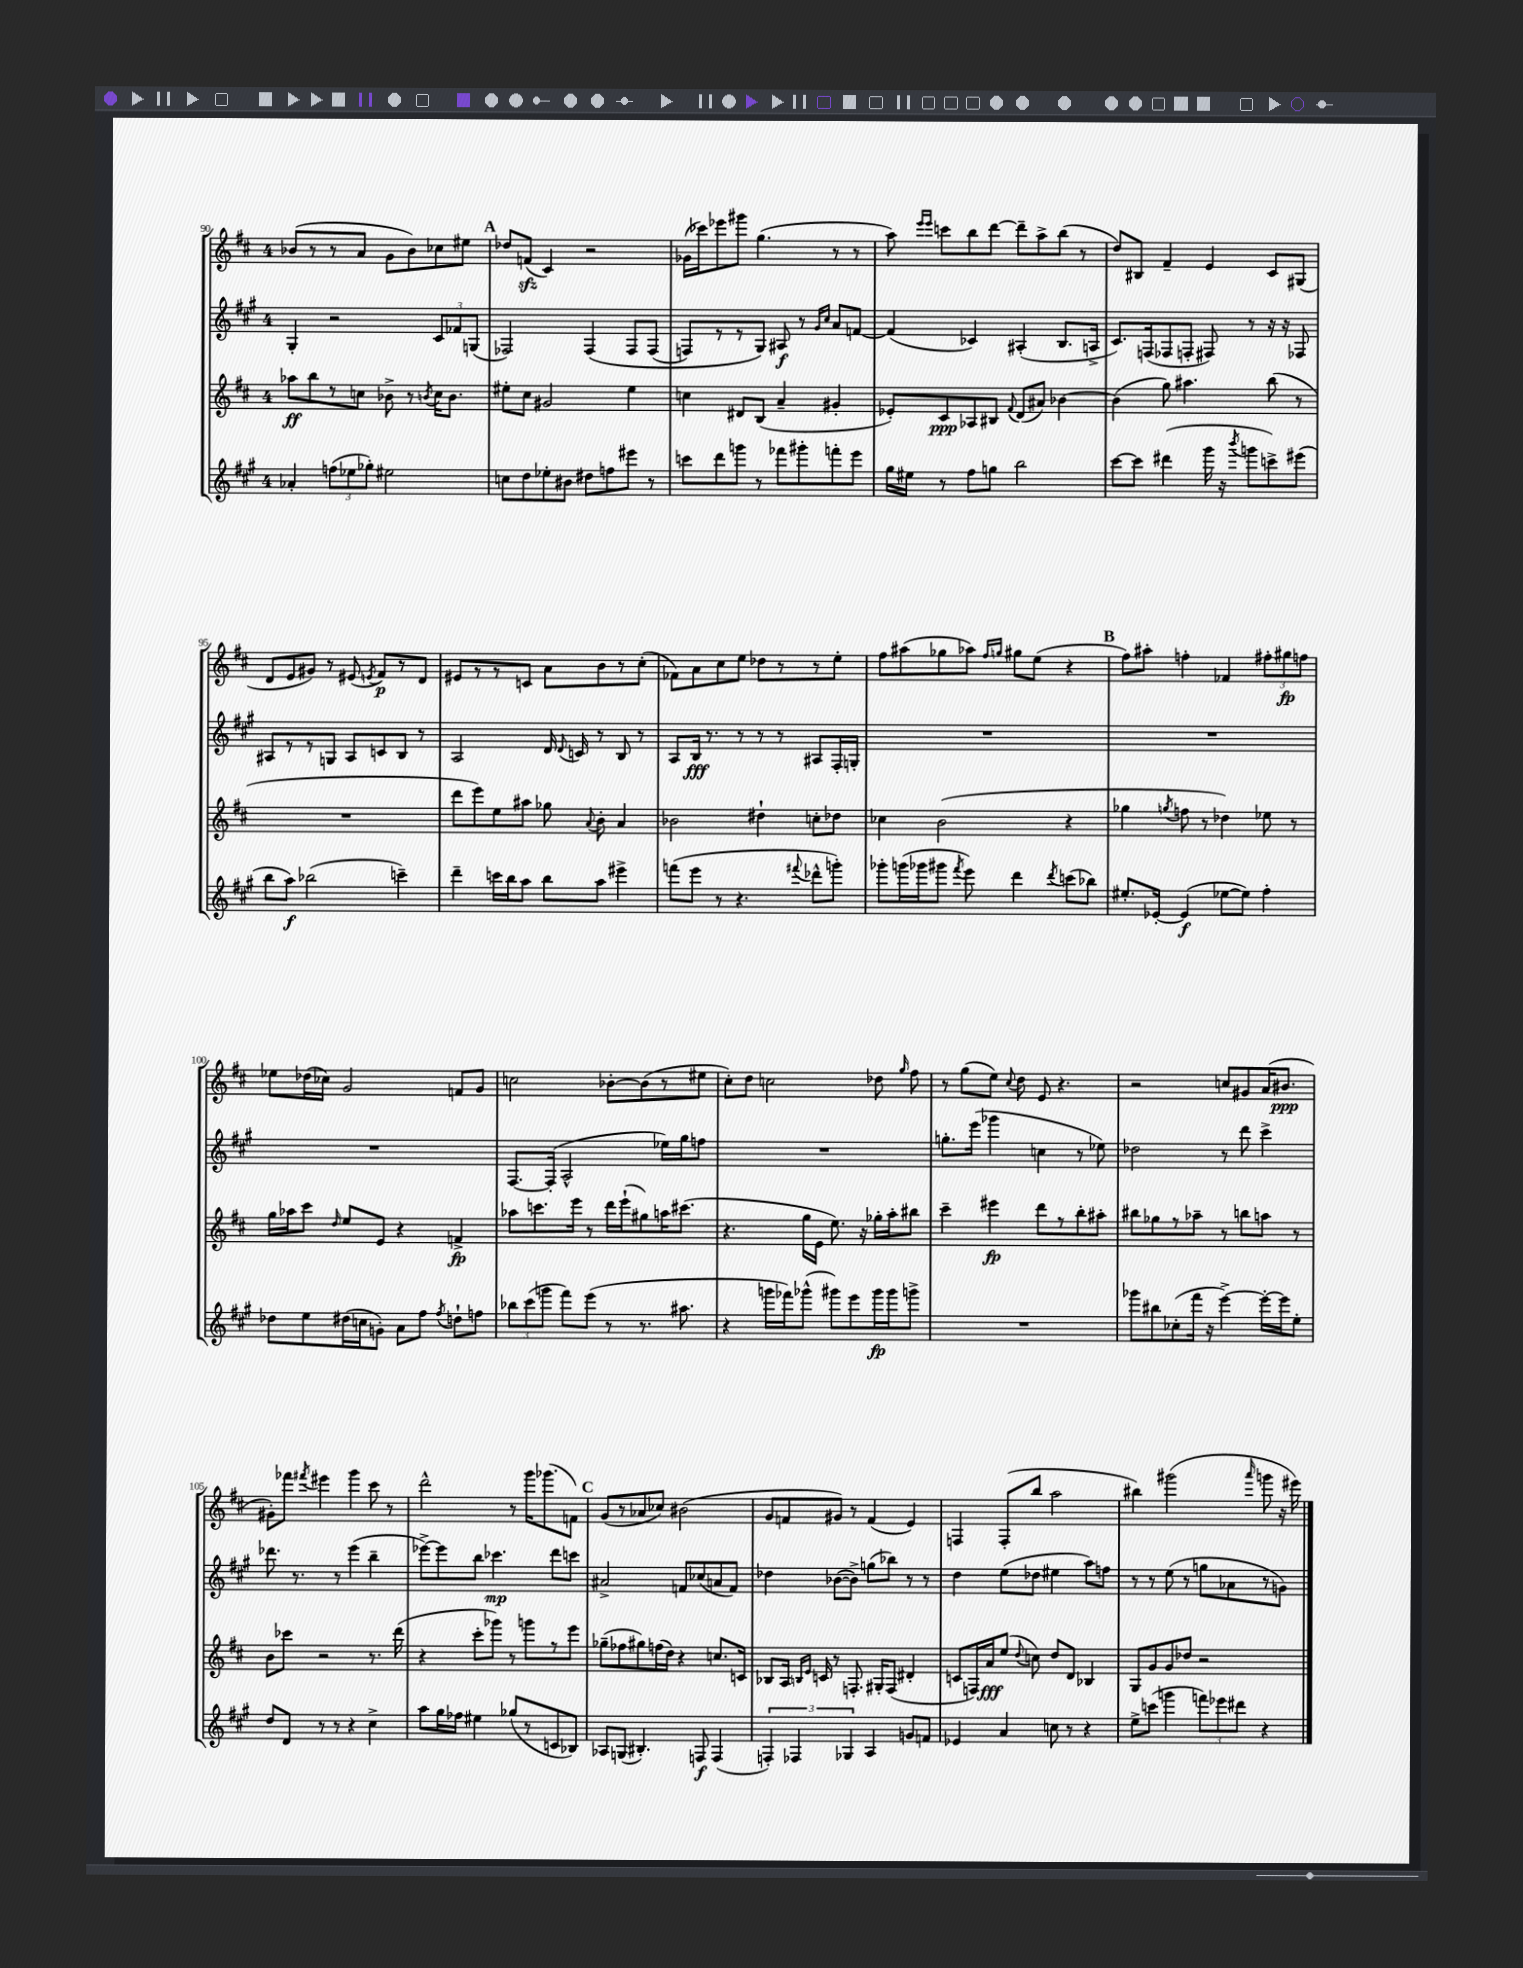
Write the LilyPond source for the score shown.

<<
\new StaffGroup <<
\new Staff = "s0" {
    \clef treble \key d \major \once \override Staff.TimeSignature.style = #'single-digit \time 4/4
    \autoBeamOff bes'8[( r8 r8 a'8] g'8[ bes'8) ces''8 eis''8] |
    \mark \markup { \bold "A" } des''8[ f'8]\sfz( cis'4) r2 |
    ges'16[( ces'''16) ees'''8 gis'''8] g''4.( r8 r8 |
    a''8) \grace { e'''16[ e'''16] } c'''8[ b''8 d'''8]~ d'''8[-- a''8-> b''8]( r8 |
    d''8[) bis8] fis'4-- e'4 cis'8[ gis8]( |
    d'8[ e'8 gis'8]) r8 eis'8( \acciaccatura { e'8 } fis'8[\p) r8 d'8] |
    eis'8[ r8 r8 c'8] a'8[ b'8 r8 cis''8]-.( |
    fes'8[) a'8 cis''8 e''8] des''8[ r8 r8 e''8]-. |
    fis''8[ ais''8( ges''8 aes''8]) \grace { fis''16[ g''16] } gis''8[ e''8]( r4 |
    \mark \markup { \bold "B" } fis''8[) ais''8]-. f''4-. fes'4 \tuplet 3/2 { fis''8[-. gis''8\fp f''8] } |
    ees''8[ des''16( ces''16]) g'2 f'8[ g'8] |
    c''2 bes'8[~-. bes'8( r8 eis''8] |
    cis''8[-.) d''8] c''2 des''8 \grace { g''16 } fis''8 |
    r8 g''8[( e''8]) \appoggiatura { cis''8 } d''8 e'8 r4. |
    r2 c''8[ gis'8 a'16( bis'8.]\ppp |
    gis'8[-.) fes'''8] \acciaccatura { fis'''8 } eis'''4 g'''4 cis'''8 r8 |
    d'''2-^ r8 g'''16[ ges'''8.( f'8]) |
    \mark \markup { \bold "C" } g'8[( r8 aes'8 ces''8]) bis'2( |
    g'8[ f'8 gis'8]) r8 f'4( e'4) |
    f4 f8[-.( b''8] a''2 |
    bis''4) gis'''2( \grace { a'''16 } g'''8 r16 eis'''16) \bar "|." |
}
\new Staff = "s1" {
    \clef treble \key a \major \once \override Staff.TimeSignature.style = #'single-digit \time 4/4
    \autoBeamOff gis4-. r2 \tuplet 3/2 { cis'8[ fes'8 g8]( } |
    \mark \markup { \bold "A" } fes2) fes4\( fes8[ fes8]( |
    f8[) r8 r8 gis8]\) ais8\f r8 \grace { gis'16[ cis''16] } a'8[ f'8]~ |
    f'4( ces'4) ais4-.( b8.[ a16]-> |
    cis'8.[) f16( fes8 f8]-. fis8) r8 r16 r16 fes8 |
    ais8[ r8 r8 g8] ais8[ c'8 b8] r8 |
    a2 d'16 \appoggiatura { d'8 } c'16 r8 b8 r8 |
    a8[ b16]\fff r8. r8 r8 r8 ais8[ fis16-. g16]-. |
    R1 |
    \mark \markup { \bold "B" } R1 |
    R1 |
    fis8.[~ fis16]-.( a2-^ ees''16[) gis''16 f''8] |
    R1 |
    g''8.[-. e'''16]( ges'''4 c''4 r8 ees''8) |
    des''2 r8 d'''8 cis'''4-> |
    des'''8. r8. r8 e'''4( b''4-- |
    ees'''8[~->) ees'''8 b''8] ces'''4.\mp d'''8[ c'''8] |
    \mark \markup { \bold "C" } ais'2-> f'8[ ces''8( a'8 f'8]) |
    des''4 bes'8[~( bes'8]->) g''8[( bes''8]) r8 r8 |
    d''4 e''8[( des''8] eis''4 a''8[) f''8] |
    r8 r8 e''8( r8 g''8[ aes'8 r8 g'8]) \bar "|." |
}
\new Staff = "s2" {
    \clef treble \key d \major \once \override Staff.TimeSignature.style = #'single-digit \time 4/4
    \autoBeamOff aes''8[\ff b''8 r8 c''8] bes'8-> r8 \acciaccatura { b'8 } c''16[ b'8.] |
    \mark \markup { \bold "A" } eis''8[-. cis''8] gis'2 eis''4 |
    c''4 dis'8[ b8]( a'4-- gis'4-. |
    ees'8[-.) cis'8\ppp aes8 bis8] \appoggiatura { fis'8 } d'8[( ais'8]) bes'4~ |
    bes'4( g''8) ais''4. b''8( r8 |
    R1 |
    d'''8[ e'''8) e''8 ais''8] ges''8 \appoggiatura { a'8 } b'8-. a'4 |
    bes'2 dis''4-! c''8[-. des''8] |
    ces''4 b'2( r4 |
    \mark \markup { \bold "B" } ges''4 \acciaccatura { g''8 } f''8 r8 des''4) ees''8 r8 |
    g''16[ aes''16 cis'''8] \grace { d''16 } e''8[ e'8] r4 f'4->\fp |
    aes''8[ c'''8. e'''16] r8 d'''16[ e'''16-!( gis''8) a''16 cis'''8.]( |
    r4. g''16[ e'16] e''8.) r16 ges''16[-. a''16-. bis''8] |
    cis'''4-- eis'''4\fp d'''8[ r8 b''8-. ais''8]-. |
    bis''8[ ges''8 r8 aes''8]-- r8 b''8[ a''8] r8 |
    b'8[ ces'''8] r2 r8. d'''16( |
    r4 cis'''8[-. ges'''8]) r8 g'''8[ r8 e'''8] |
    \mark \markup { \bold "C" } ges''8[--( fes''8 gis''8) f''16( d''16]) r4 c''8.[ c'16] |
    bes8[ a16] \grace { b16[ e'16] } c'16 r8 f8.-. gis16[-. f8]( dis'4-. |
    c'8[ f16) a'16\fff e''8]( \appoggiatura { d''8 } c''8) d''8[ d'8] bes4 |
    g8[ g'8 g'8 des''8] r2 \bar "|." |
}
\new Staff = "s3" {
    \clef treble \key a \major \once \override Staff.TimeSignature.style = #'single-digit \time 4/4
    \autoBeamOff aes'4-. \tuplet 3/2 { f''8[( ees''8 ges''8]-.) } eis''2 |
    \mark \markup { \bold "A" } c''8[ d''8 ees''8-. bis'8] dis''8[ f''8 eis'''8] r8 |
    c'''8[ d'''8 g'''8] r8 fes'''8[ gis'''8-. f'''8-. e'''8] |
    gis''16[ eis''16] r8 fis''8[ g''8] b''2 |
    cis'''8[~ cis'''8] dis'''4( gis'''16 r16 \acciaccatura { b'''8 } g'''8[ c'''8->) eis'''8]( |
    b''8[ a''8]\f) bes''2( c'''4--) |
    d'''4-- c'''16[ b''16 a''8] b''8[ a''8] eis'''4-> |
    f'''8[( e'''8] r8 r4. \appoggiatura { fis'''8 } des'''8[-^ g'''8]-.) |
    ges'''8[-. g'''16( ges'''16 gis'''8] \acciaccatura { fis'''8 } e'''8) d'''4 \acciaccatura { d'''8 } c'''8[( bes''8]) |
    \mark \markup { \bold "B" } eis''8.[-. ees'16]~-. ees'4\f( ees''8[~ ees''8]) fis''4-. |
    des''8[ e''8 dis''16( c''16 g'8]-.) a'8[ fis''8] \acciaccatura { fis''8 } d''8[-! f''8] |
    \tuplet 3/2 { bes''8[ cis'''8( g'''8] } fis'''8[) e'''8]( r8 r8. ais''8. |
    r4 g'''16[ fes'''16) ges'''8]-^( gis'''8[) e'''8 gis'''16\fp gis'''16 g'''8]-> |
    R1 |
    ges'''8[ bis''8 ces''8-.( fis'''16] r16 e'''4~->) e'''16[~-. e'''16 e''8]-. |
    d''8[ d'8] r8 r8 r4 cis''4-> |
    a''8[ gis''16 fes''16] eis''4 ges''8[( r8 c'8 bes8]) |
    \mark \markup { \bold "C" } aes8[ g8]( bis4.-.) f8\f f4( |
    \tuplet 3/2 { f4-.) fes4 ges4 } a4 g'8[ f'8] |
    ees'4 a'4 c''8 r8 r4 |
    e''8[-> c'''8]( g'''4 \tuplet 3/2 { f'''8[) ees'''8 dis'''8] } r4 \bar "|." |
}
>>
>>
\layout { \context { \Score currentBarNumber = #90 } }
